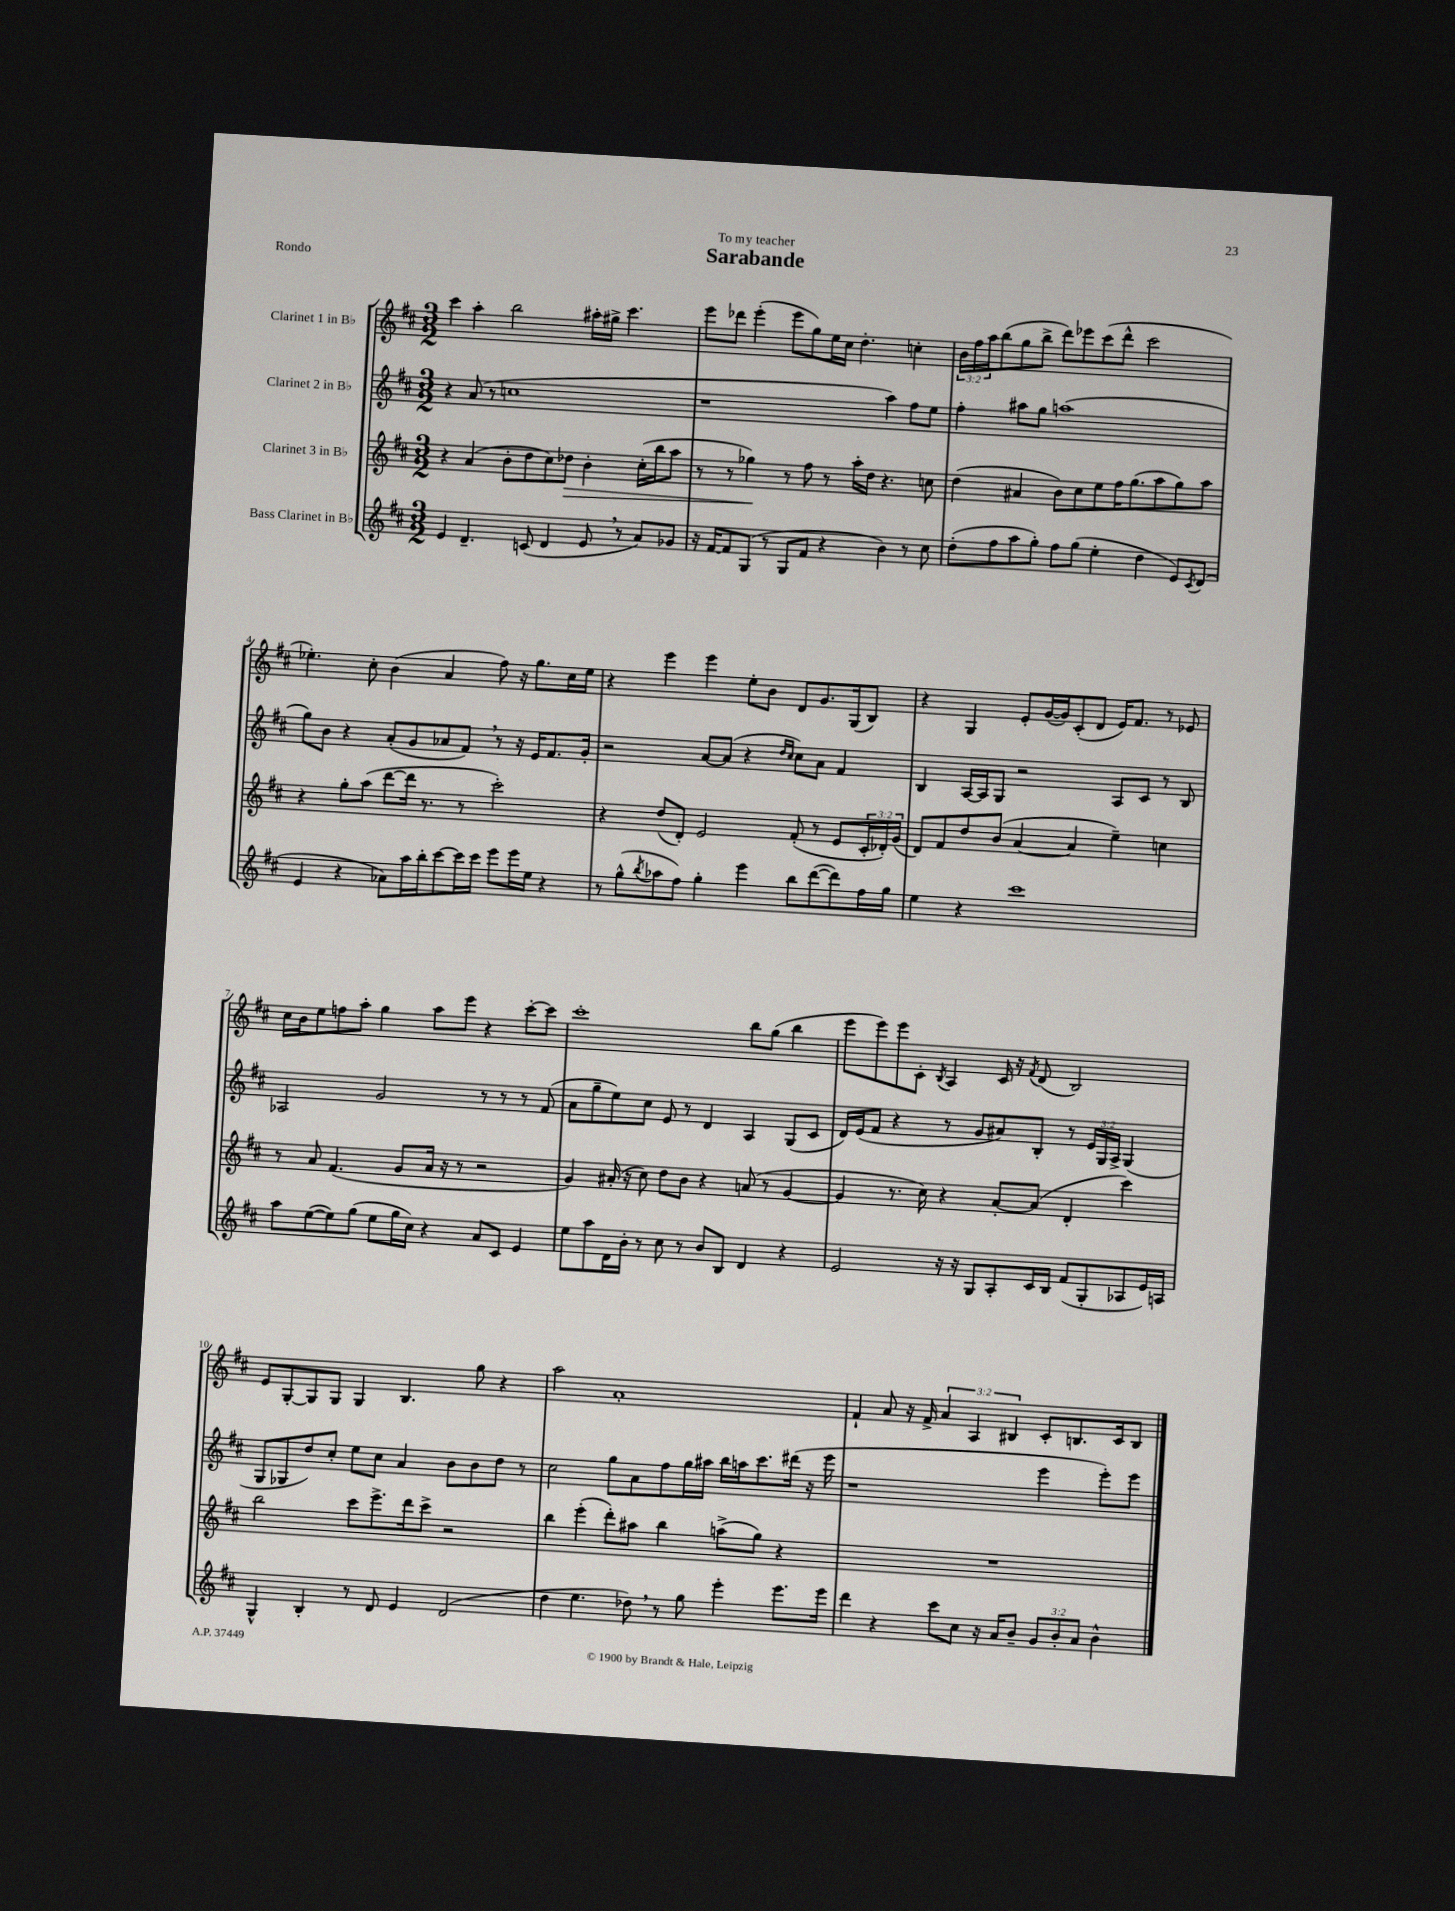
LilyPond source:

\header { title = "Sarabande" dedication = "To my teacher" piece = "Rondo" }
<<
\new StaffGroup <<
\new Staff = "s0" \with { instrumentName = "Clarinet 1 in Bb" } {
    \clef treble \key d \major \numericTimeSignature \time 3/2 \override Staff.TupletNumber.text = #tuplet-number::calc-fraction-text
    cis'''4 a''4-. b''2 ais''16-. gis''16-> cis'''4. |
    e'''8 des'''8 e'''4-.( e'''8 g''8) e''16 cis''16 d''4.-. c''4-. |
    \tuplet 3/2 { b'16 fis''16 a''16 } b''8( g''8 b''8-> d'''8) ees'''8 cis'''8( d'''8-^ cis'''2 |
    ees''4.-.) cis''8-. b'4( a'4 fis''8) r16 g''8. cis''16 ees''16 |
    r4 e'''4 e'''4 e''8-. b'8 d'8 g'8. g16( b8) |
    r4 g4 e'8-. g'16~( g'16) cis'8-.( d'8 e'16) fis'8. r8 ees'8 |
    cis''16 b'16 e''8 f''8 a''8-. g''4 a''8 e'''8 r4 cis'''8~-. cis'''8 |
    cis'''1-. b''8 g''8( b''4 |
    e'''8 e'''8) e'''8 cis'8-. \acciaccatura { b8 } a4 cis'16 r16 \acciaccatura { fis'8 } d'8( b2) |
    e'8 g8~-. g8 g8 g4 b4. g''8 r4 |
    a''2 a'1-. |
    fis'4-! a'8 r16 fis'16-> \tuplet 3/2 { a'4 a4 bis4 } cis'8-. b8. cis'16 b8 \bar "|." |
}
\new Staff = "s1" \with { instrumentName = "Clarinet 2 in Bb" } {
    \clef treble \key d \major \numericTimeSignature \time 3/2 \override Staff.TupletNumber.text = #tuplet-number::calc-fraction-text
    r4 a'8( r8 c''1 |
    r1 a''4) fis''8 e''8 |
    fis''4-. ais''8 g''8 a''1( |
    g''8) b'8 r4 a'8-.( g'8 aes'8 fis'8) \breathe r8 r16 e'16 fis'8. g'16-. |
    r2 a'8~ a'8( r4 \grace { d''16 cis''16 } cis''8) a'8 fis'4 |
    b4 a16~ a16 g8 r2 a8 cis'8 r8 b8 |
    aes2 g'2 r8 r8 r8 fis'8( |
    a'8 g''8-- e''8) cis''8 e'8 r8 d'4 a4 g8( cis'8 |
    d'16) e'16( fis'8 r4 r8 g'8 ais'8) b8-. r8 \tuplet 3/2 { e'16 g16 a16-> } g4( |
    g8 ges8 d''8) cis''8-. e''8 cis''8 a'4 b'8 b'8 d''8 r8 |
    cis''2 g''8 a'8 fis''8 g''16 ais''16 b''16 a''16 cis'''8. dis'''16( r16 e'''16 |
    r1 e'''4 e'''8-.) e'''8 \bar "|." |
}
\new Staff = "s2" \with { instrumentName = "Clarinet 3 in Bb" } {
    \clef treble \key d \major \numericTimeSignature \time 3/2 \override Staff.TupletNumber.text = #tuplet-number::calc-fraction-text
    r4 a'4( b'8-. d''8 cis''8) des''8\> b'4-. cis''16-.( b''16 a''8 |
    r8 r8 ges''4\!) r8 fis''8 r8 a''16-. d''16 r4. c''8 |
    d''4( ais'4 b'8) cis''8 e''8 fis''16 g''8.( a''8 g''8) a''8 |
    r4 g''8-. a''8( d'''8~ d'''16 r8. r8 cis'''2-.) |
    r4 d''8( d'8-.) e'2 fis'8-.( r8 e'8 \tuplet 3/2 { cis'16-. des'16-.) g'16( } |
    d'8) fis'8 d''8 b'8( a'4~ a'4 e''4--) c''4 |
    r8 a'8 fis'4.( g'8 a'16 r16 r8 r2 |
    g'4) ais'16-.( r16 cis''8) d''8 b'8 r4 a'8( r8 g'4~ |
    g'4 r8. cis''16) r4 a'8~-. a'8( d'4-. cis'''4) |
    b''2 cis'''8 e'''8.-> d'''16 cis'''8-> r2 |
    b''4 e'''4-.( d'''8-.) ais''8 b''4 a''8->( g''8) r4 |
    R1. \bar "|." |
}
\new Staff = "s3" \with { instrumentName = "Bass Clarinet in Bb" } {
    \clef treble \key d \major \numericTimeSignature \time 3/2 \override Staff.TupletNumber.text = #tuplet-number::calc-fraction-text
    e'4 d'4.-- c'8( d'4 e'8 \breathe r8 a'8) ges'8 |
    r16 fis'16~ fis'8 g8( r8 g8 fis'8 r4 b'4) r8 cis''8 |
    d''8-.( fis''8 a''8 g''8-.) fis''8 g''8( e''4-. d''4 e'8) \acciaccatura { cis'8 } d'8( |
    e'4 r4 aes'8) a''16 b''16-. cis'''8~ cis'''16 cis'''16 e'''8 e'''16 e''16 r4 |
    r8 g''8-^( \acciaccatura { b''8 } aes''8 fis''8) g''4-. e'''4 b''8 d'''8~( d'''8) fis''16 g''16 |
    e''4 r4 cis'''1 |
    a''8 e''8~( e''8) g''8( e''8 g''16 cis''16) r4 a'8 cis'8 e'4 |
    e''8 a''8 d'16 b'16-. r8 cis''8 r8 b'8 b8 d'4 r4 |
    e'2 r16 r16 g8 a8-. cis'16 b16 fis'8( g8-. aes8 e'16) a16 |
    g4-^ b4-. r8 d'8 e'4 d'2( |
    d''4 e''4. des''8) \breathe r8 g''8 e'''4-. e'''8. e'''16 |
    d'''4 r4 cis'''8 cis''8 r16 a'16 b'8-- \tuplet 3/2 { g'8 b'8-. a'8 } b'4-^ \bar "|." |
}
>>
>>
